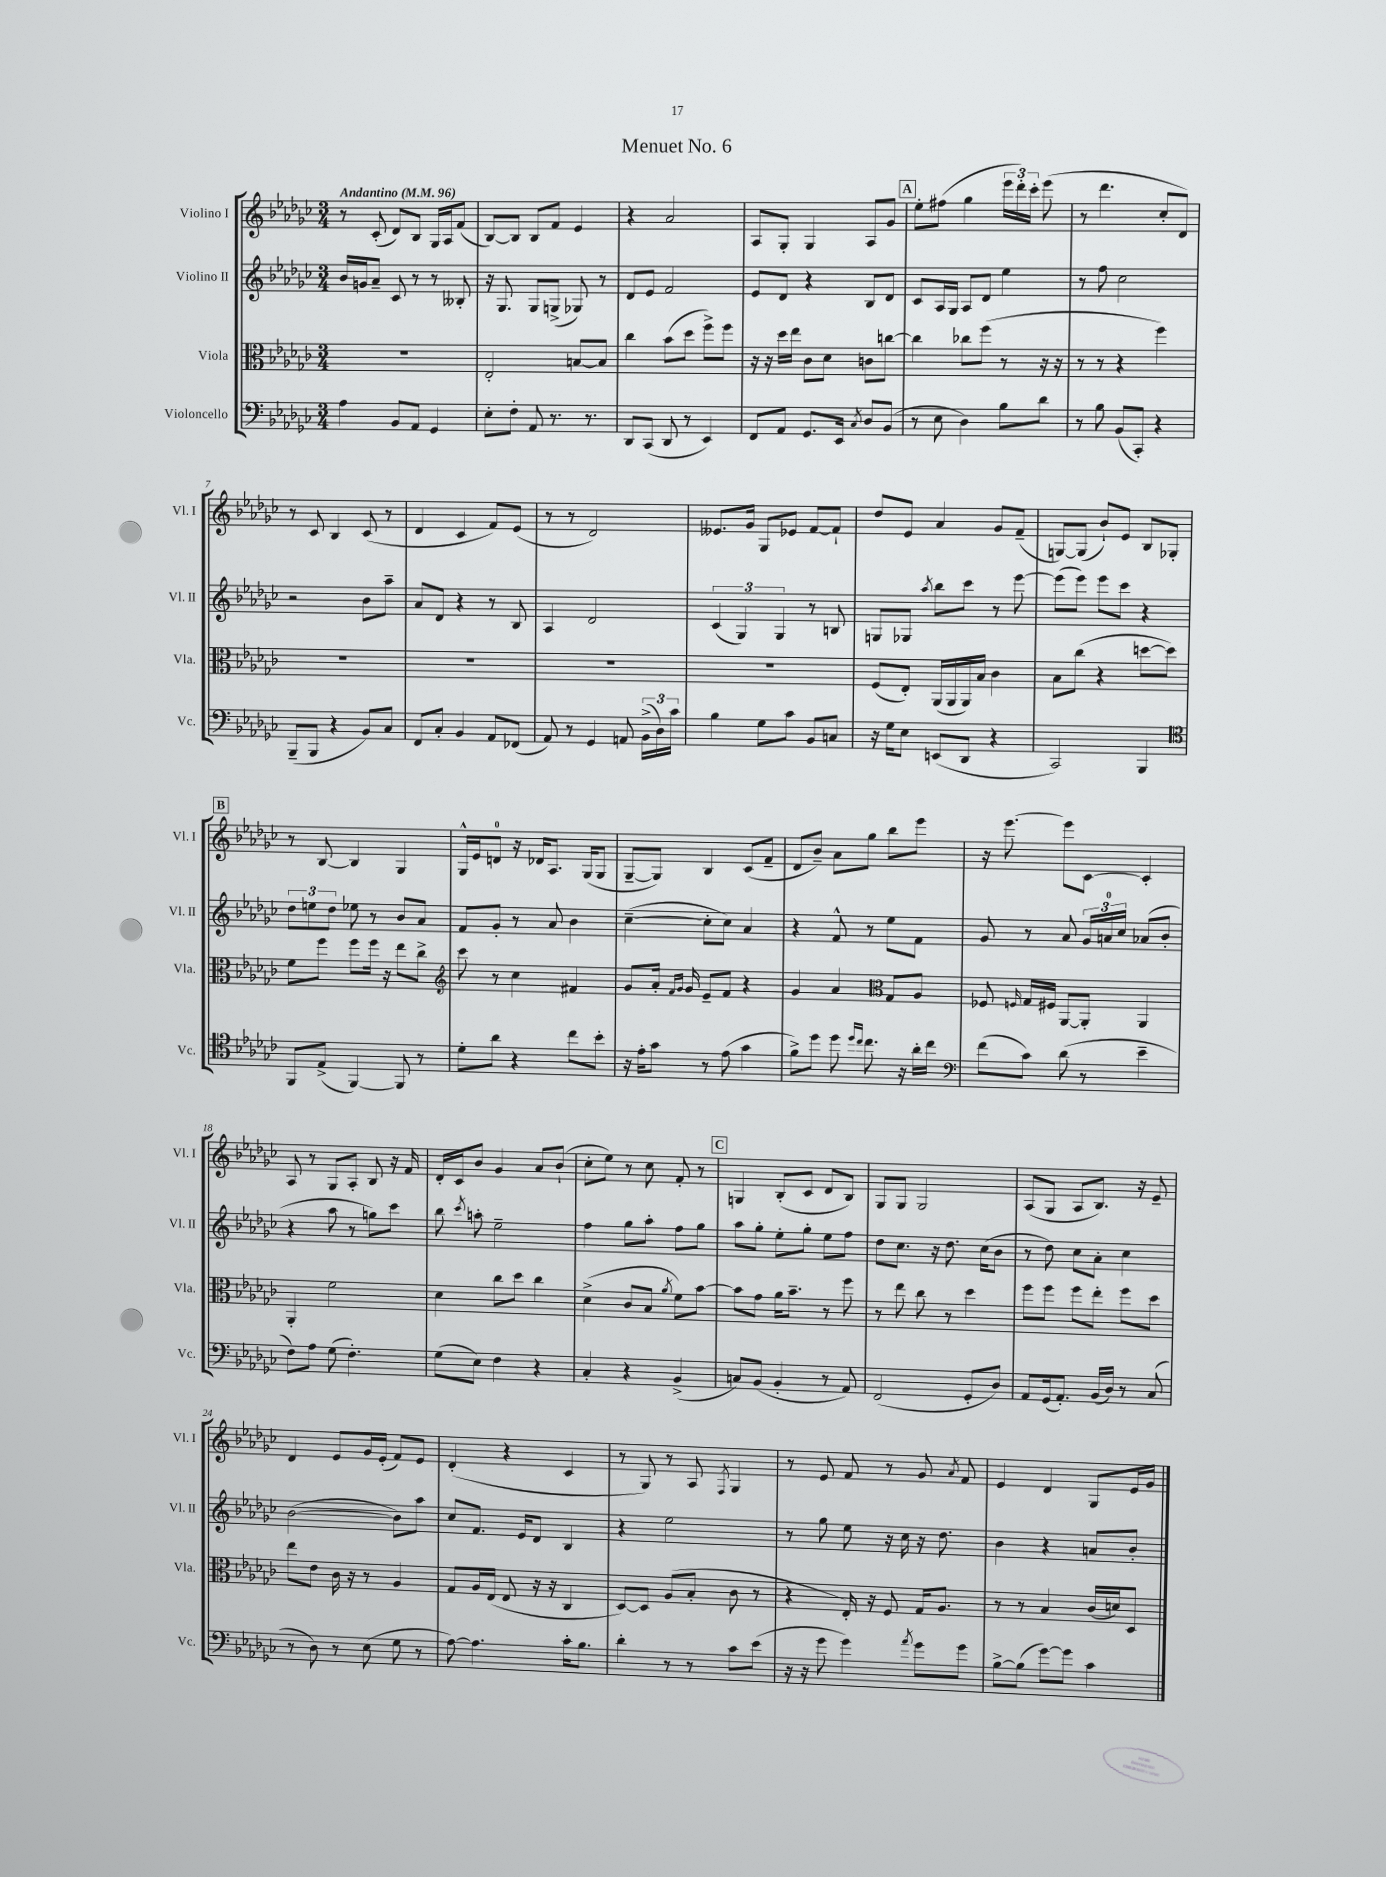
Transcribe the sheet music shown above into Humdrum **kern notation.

**kern	**kern	**kern	**kern
*staff4	*staff3	*staff2	*staff1
*clefF4	*clefC3	*clefG2	*clefG2
*k[b-e-a-d-g-c-]	*k[b-e-a-d-g-c-]	*k[b-e-a-d-g-c-]	*k[b-e-a-d-g-c-]
*M3/4	*M3/4	*M3/4	*M3/4
*MM96	*MM96	*MM96	*MM96
4A-\	2.r	16b-/LL	8r
.	.	16g/J	.
.	.	8a-~/J	(8c-'/
8BB-/L	.	8c-/	8d-/L)
8AA-/J	.	8r	8B-/J
4GG-/	.	8r	16G-/LL
.	.	.	16A-/J
.	.	8B--'/	(8f/J
=	=	=	=
8E-'\L	2E-'/	16r	[8B-/L)
.	.	8.G-/	.
8F'\J	.	.	8B-/]J
8AA-/	.	8G-/L	8B-/L
8.r	.	(8G^/J	8f/J
.	[8B/L	8G-/)	4e-/
8.r	.	.	.
.	8B/]J	8r	.
=	=	=	=
8DD-/L	4cc-\	8d-/L	4r
(8CC-/J	.	8e-/J	.
8DD-/	(8b-\L	2f/	2a-/
8r	8dd-\J	.	.
4EE-/)	8ff^\L)	.	.
.	8ff\J	.	.
=	=	=	=
8FF/L	16r	8e-/L	8A-/L
.	16r	.	.
8AA-/J	16dd-\LL	8d-/J	8G-'/J
.	16ee-\JJ	.	.
8.GG-/L	8c-\L	4r	4G-/
.	8d-\J	.	.
16EE-/Jk	.	.	.
8qC-/	.	.	.
8D-/L	8c\L	8B-/L	8A-/L
(8BB-/J	[8cc\J	8d-/J	8g-/J
=	=	=	=
8r	4cc\]	8c-/L	8ee-'\L
8E-\	.	16A-/L	(8ff#\J
.	.	16G-/JJ	.
4D-\)	8cc-\L	8A-/L	4gg-\
.	(8ff\J	8d-/J	.
8B-\L	8r	4ee-\	24eee-\LL
.	.	.	24ddd-'\)
.	.	.	24ccc-'\JJ
8d-\J	16r	.	(8eee-\
.	16r	.	.
=	=	=	=
8r	8r	8r	8r
8B-\	8r	8ff\	4.ddd-\
(8BB-/L	4r	2cc-\	.
8CC-'/J)	.	.	.
4r	4ff\)	.	8cc-'/L
.	.	.	8d-/J)
=	=	=	=
(8BBB-~/L	2.r	2r	8r
8BBB-/J	.	.	8c-/
4r	.	.	4B-/
8BB-/L)	.	8b-\L	(8c-/
8C-/J	.	8aa-~\J	8r
=	=	=	=
8FF/L	2.r	8a-/L	4d-/
8C-'/J	.	8d-/J	.
4BB-/	.	4r	4c-/
8AA-/L	.	8r	8f/L)
(8FF-/J	.	8B-/	(8e-/J
=	=	=	=
8AA-/)	2.r	4A-/	8r
8r	.	.	8r
4GG-/	.	2d-/	2d-/)
8AA/	.	.	.
(24BB-^\LL	.	.	.
24D-\)	.	.	.
24c-\JJ	.	.	.
=	=	=	=
4B-\	2.r	(6c-/	8.e--/L
.	.	6G-/)	.
.	.	.	16g-/Jk
8G-\L	.	.	8G-/L
.	.	6G-/	.
8c-\J	.	.	8e-/J
8BB-/L	.	8r	[8f/L
8C/J	.	8B/	8f`/]J
=	=	=	=
16r	(8F/L	8G/L	8dd-/L
16G-\LK	.	.	.
8E-\J	8E-'/J)	8G-/J	8e-/J
.	.	8qaa-/	.
(8EE/L	(16AA-/LL	8bb-\L	4a-/
.	16AA-/	.	.
8DD-/J	16AA-/)	8ccc-\J	.
.	16B-/JJ	.	.
4r	4c-\	8r	8g-/L
.	.	[8eee-\	(8f~/J
=	=	=	=
2CC-/)	8B-\L	(8eee-\]L	[8G/L)
.	(8cc-\J	8eee-\J)	(8G/]J
.	4r	8eee-\L	8b-`/L)
.	.	8ccc-\J	8e-/J
4BBB-/	[8dd\L	4r	8B-/L
.	8dd\]J)	.	8G-'/J
=	=	=	=
*clefC4	*	*	*
8FF/L	8f\L	12dd-\L	8r
.	.	12ee\	.
(8E-^/J	8ff\J	.	[8B-/
.	.	12dd-\J	.
[4FF/)	8ff\L	8ee-\	4B-/]
.	16ff\Jk	8r	.
.	16r	.	.
8FF/]	8ee-\L	8b-/L	4G-/
8r	8cc-^\J	8a-/J	.
=	=	=	=
*	*clefG2	*	*
8d-'\L	8ccc-\	8f/L	16G-^^/LL
.	.	.	16e-/J
8a-\J	8r	8g-'/J	8d/J
4r	4cc-\	8r	16r
.	.	.	16d-/LK
.	.	8a-/	8.A-/J
8cc-\L	4f#/	4b-\	.
.	.	.	(16G-/LK
8b-'\J	.	.	8G-/J
=	=	=	=
16r	8g-/L	([4cc-~\	[8G-~/L
16e-'\LK	.	.	.
8g-\J	16a-'/Jk	.	8G-/]J)
.	16qqf/LL	.	.
.	16qqg-/JJ	.	.
.	16g-/	.	.
8r	8e-~/L	8cc-'\]L	4B-/
(8e-\	8f/J	8cc-\J)	.
4g-\	4r	4a-/	(8c-/L
.	.	.	8f~/J
=	=	=	=
8f^\L)	4g-/	4r	8d-/L
8dd-\J	.	.	8b-~/J)
8dd-\	4a-/	8f^^/	8a-\L
16qqdd-/LL	.	.	.
16qqcc-/JJ	.	.	.
8.cc-\	.	8r	8gg-\J
*	*clefC3	*	*
.	8G-/L	8ee-\L	8bb-\L
16r	.	.	.
16a-'\LL	8A-/J	8f\J	8eee-\J
16cc-\JJ	.	.	.
=	=	=	=
*clefF4	*	*	*
(8f\L	8F-/	8g-/	16r
.	.	.	[8.eee-\
.	16qqF/	.	.
8c-\J)	16G-/LL	8r	.
.	16F#/JJ	.	.
(8d-\	[8AA-/L	8a-/	8eee-\]L
8r	8AA-'/]J	24g-/LL	[8c-\J
.	.	24a/	.
.	.	24cc-/JJ	.
4e-~\	4AA-/	(8a-/L	4c-'/]
.	.	8b-'/J	.
=	=	=	=
8F\L)	4AA-'/	4r	8A-/
8A-\J	.	.	8r
(8G-\	2f\	8aa-\	8G-/L
4.F'\)	.	8r	8A-'/J
.	.	8gg\L)	8B-/
.	.	8ccc-\J	16r
.	.	.	16f/
=	=	=	=
(8G-\L	4d-\	8bb-\	16d-'/LL
.	.	.	16c-/J
.	.	8qccc-/	.
8E-\J)	.	8aa'\	8b-/J
4F\	8cc-\L	2ee-~\	4g-/
.	8dd-\J	.	.
4r	4cc-\	.	8a-/L
.	.	.	(8b-`/J
=	=	=	=
4C-'/	(4d-^\	4ff\	8cc-'\L
.	.	.	8ee-\J)
4r	8c-/L	8gg-\L	8r
.	8B-/J	8aa-'\J	8cc-\
.	8qa-/	.	.
(4BB-^/	8f\L)	8ff\L	8f'/
.	[8b-\J	8gg-\J	8r
=	=	=	=
8C/L)	8b-\]L	8aa-\L	4G/
(8BB-/J	8g-\J	8gg-'\J	.
4BB-'/	16a-\LK	8ee-'\L	(8B-'/L
.	8.b-~\J	.	.
.	.	8gg-'\J	8c-/J
8r	8r	8ee-\L	8d-/L
8AA-/)	8ff\	8ff\J	8B-/J)
=	=	=	=
(2FF/	8r	8dd-\L	8G-/L
.	8ee-\	8.cc-\J	8G-/J
.	8cc-\	.	2G-/
.	.	16r	.
.	8r	8.dd-\	.
8GG-'/L	4dd-\	.	.
.	.	(16cc-\LK	.
8D-/J)	.	8b-\J	.
=	=	=	=
8AA-/L	8ff\L	8r	(8A-/L
(16GG-/k	8ff\J	8dd-\)	8G-/J
8.AA-'/J)	.	.	.
.	8ff\L	8cc-\L	8A-/L
(16BB-/LL	8ee-'\J	8a-'\J	8.B-/J)
16D-/JJ)	.	.	.
8r	8ff\L	4cc-\	.
.	.	.	16r
(8C-/	8dd-\J	.	8e-~/
=	=	=	=
8r	8ee-\L	([2b-\	4d-/
8D-\)	8e-\J	.	.
8r	16c-\	.	8e-/L
.	16r	.	.
(8E-\	8r	.	16g-/L
.	.	.	(16e-'/JJ
8G-\	4A-/	8b-\]L)	8f/L)
8r	.	8aa-\J	8e-/J
=	=	=	=
[8A-\)	8G-/L	8cc-/L	(4d-'/
4.A-\]	16A-/L	8.f/J	.
.	(16E-/JJ	.	.
.	8E-/	.	4r
.	.	16e-/LK	.
.	16r	8d-/J	.
.	16r	.	.
16c-'\LK	4C-/	4B-/	4c-/
8.B-\J	.	.	.
=	=	=	=
4d-'\	[8D-/L)	4r	8r
.	8D-/]J	.	8G-/)
8r	(8A-/L	2ee-\	8r
8r	8B-'/J	.	8A-/
.	.	.	8qF/
8c-\L	8c-\	.	4G-/
(8e-\J	8r	.	.
=	=	=	=
16r	4r	8r	8r
16r	.	.	.
8g-\	.	8gg-\	8e-/
4g-\)	16E-'/)	8ee-\	8f/
.	16r	.	.
.	8F/	16r	8r
.	.	16cc-\	.
8qa-/	.	.	.
8g-\L	16G-/LK	16r	8g-/
.	8.A-/J	8.dd-\	.
.	.	.	8qa-/
8g-\J	.	.	8f/
=	=	=	=
[8B-^\L	8r	4b-\	4e-/
(8B-\]J	8r	.	.
[8g-\L)	4B-/	4r	4d-/
8g-\]J	.	.	.
4c-\	(16c-/LL	8a/L	8G-/L
.	16d/J)	.	.
.	8D-/J	8b-'/J	16e-/L
.	.	.	16g-/JJ
==	==	==	==
*-	*-	*-	*-
